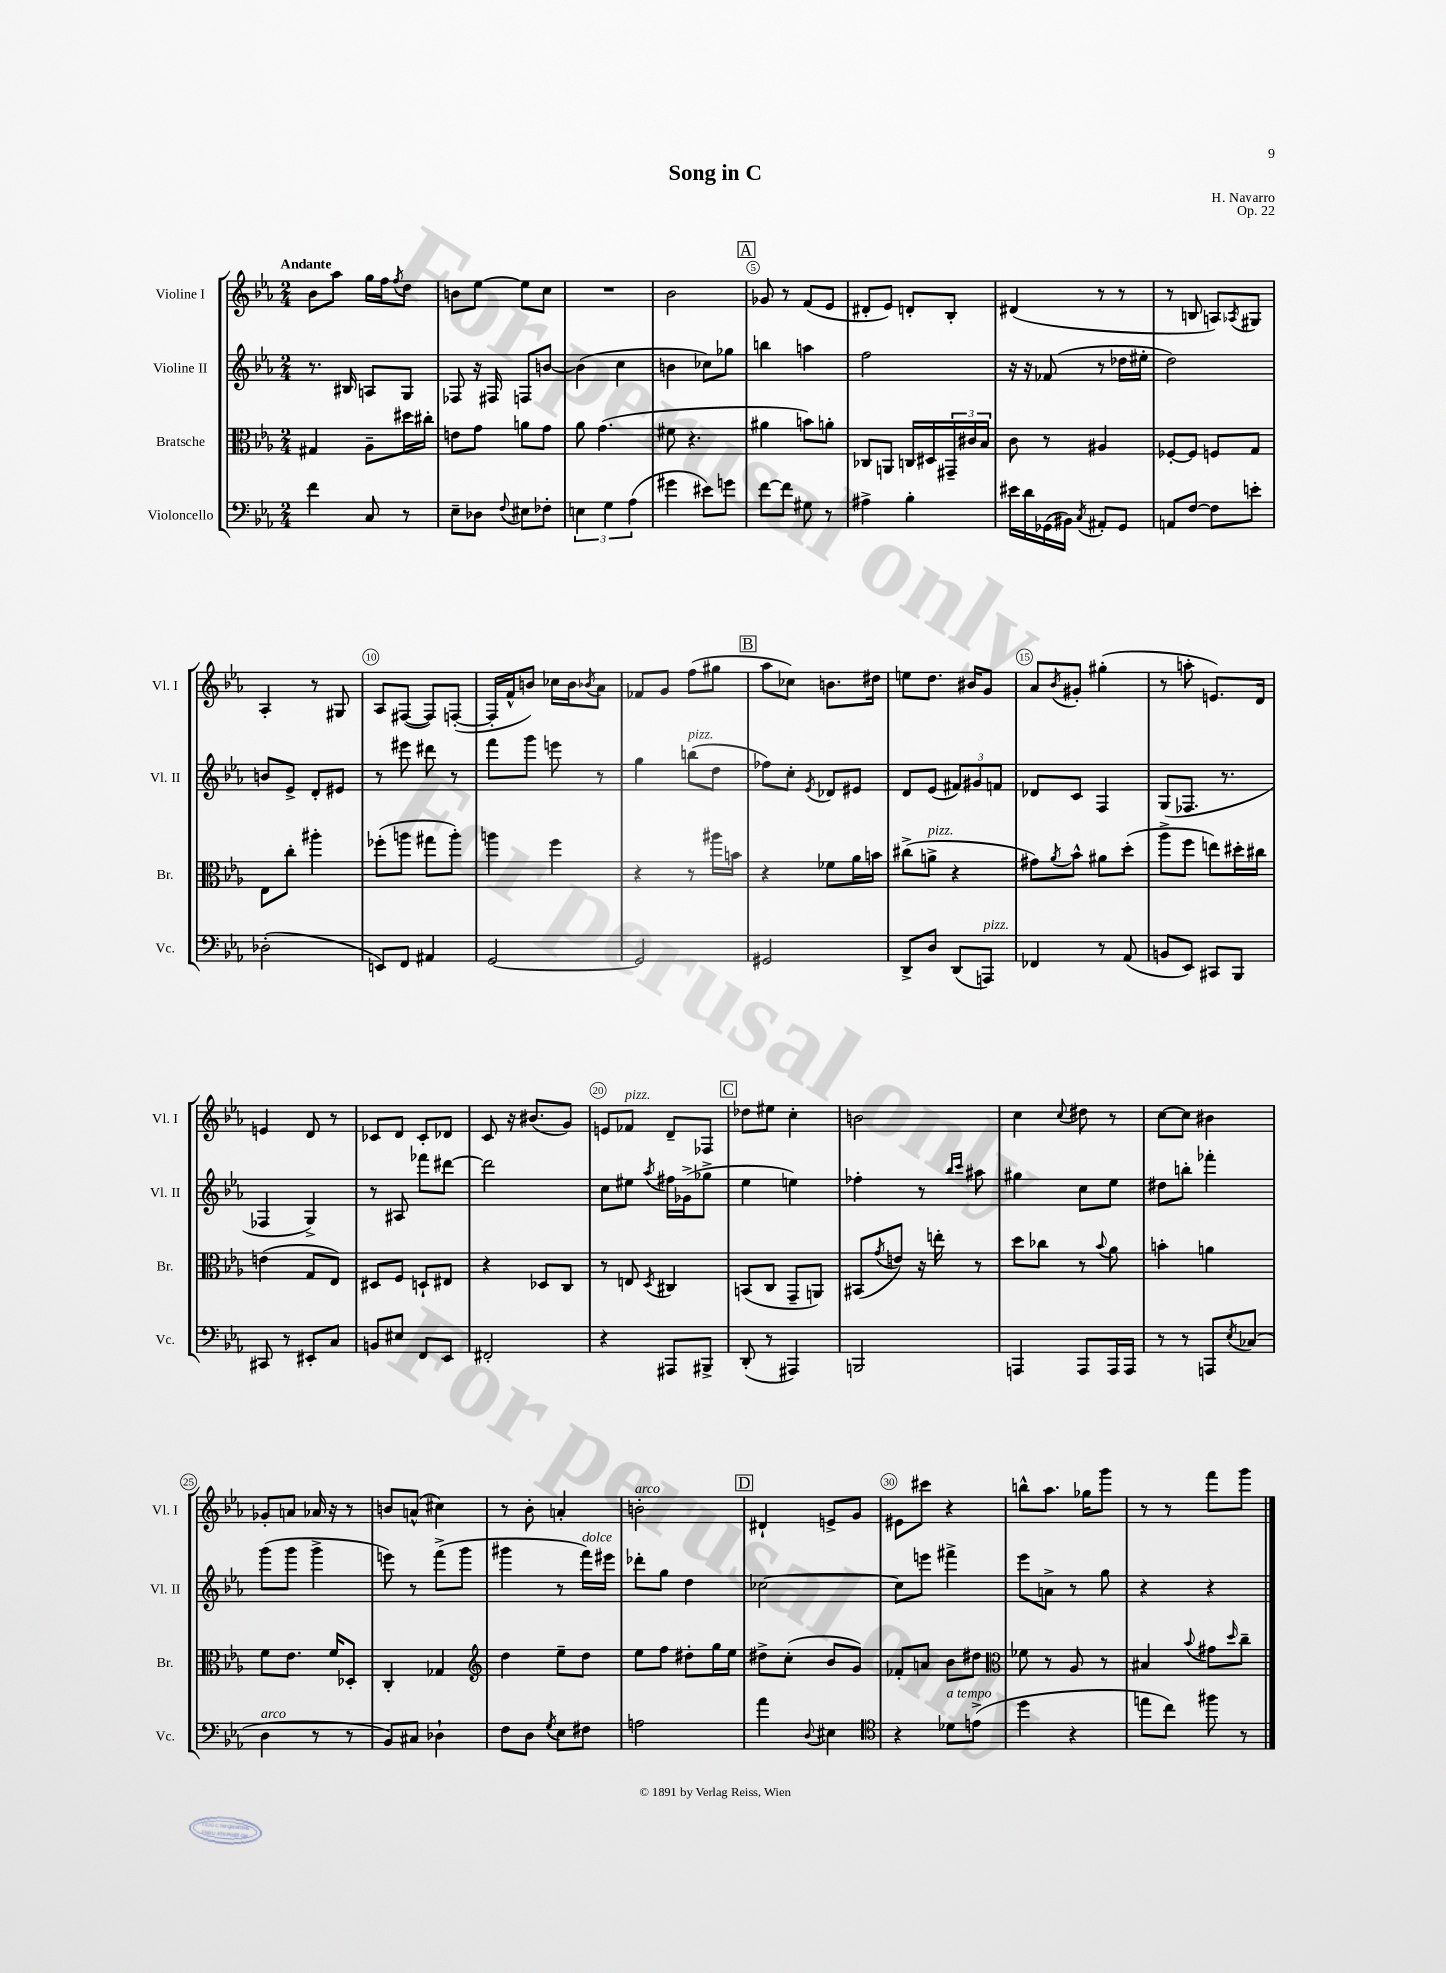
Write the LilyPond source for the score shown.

\header { title = "Song in C" composer = "H. Navarro" opus = "Op. 22" }
<<
\new StaffGroup <<
\new Staff = "s0" \with { instrumentName = "Violine I" shortInstrumentName = "Vl. I" } {
    \clef treble \key ees \major \numericTimeSignature \time 2/4 \tempo "Andante"
    bes'8 aes''8 g''16 f''16 \acciaccatura { f''8 } d''8 |
    b'8 ees''8~ ees''8 c''8 |
    R2 |
    bes'2 |
    \mark \markup { \box "A" } ges'8 r8 f'8( ees'8 |
    dis'8-. ees'8) d'8-. bes8-. |
    dis'4( r8 r8 |
    r8 b8 a8) \acciaccatura { aes8 } gis8 |
    aes4-. r8 gis8 |
    aes8 fis8~( fis8) f8~-.( |
    f16-. f'16-^ b'8) ces''16 b'16 \acciaccatura { bes'8 } aes'8 |
    fes'8 g'8 f''8( gis''8 |
    \mark \markup { \box "B" } aes''8 ces''8) b'8. dis''16 |
    e''8 d''8. bis'16 g'8 |
    aes'8 \acciaccatura { bes'8 } gis'8-. gis''4-.( |
    r8 a''8-. e'8.) d'16 |
    e'4 d'8 r8 |
    ces'8 d'8 ces'8-. des'8 |
    c'8 r16 bis'8.( g'8) |
    e'8 fes'8^\markup { \italic "pizz." } d'8-- fes8 |
    \mark \markup { \box "C" } des''8 eis''8 c''4-. |
    b'2 |
    c''4 \appoggiatura { c''8 } dis''8 r8 |
    c''8~ c''8 bis'4 |
    ges'8-. a'8 aes'16 r16 r8 |
    b'8 a'8-^( cis''4) |
    r8 bes'8-. a'4-. |
    b'2-.^\markup { \italic "arco" } |
    \mark \markup { \box "D" } dis'4-! e'8-> g'8 |
    eis'8 cis'''8 r4 |
    b''8-^ aes''8. ges''16 g'''8 |
    r8 r8 f'''8 g'''8 \bar "|." |
}
\new Staff = "s1" \with { instrumentName = "Violine II" shortInstrumentName = "Vl. II" } {
    \clef treble \key ees \major \numericTimeSignature \time 2/4
    r8. bis16 a8 g8 |
    fes8 r16 fis16 f8 b'8~ |
    b'4( c''4 |
    b'4 ces''8) ges''8 |
    \mark \markup { \box "A" } b''4 a''4 |
    f''2 |
    r16 r16 fes'8( r8 des''16 eis''16-. |
    d''2) |
    b'8 ees'8-> d'8-. eis'8 |
    r8 eis'''8 dis'''8 r8 |
    f'''8 g'''8 e'''8 r8 |
    g''4 b''8^\markup { \italic "pizz." }( d''8 |
    \mark \markup { \box "B" } fes''8) c''8-. \acciaccatura { ees'8 } des'8 eis'8 |
    d'8 ees'8( \tuplet 3/2 { fis'8) gis'8 f'8 } |
    des'8 c'8 f4 |
    g8( fes8. r8. |
    fes4 g4->) |
    r8 ais8 fes'''8 dis'''8~ |
    dis'''2 |
    c''8 eis''8 \acciaccatura { aes''8 } fis''16 ges'16->( ges''8-> |
    \mark \markup { \box "C" } ees''4 e''4) |
    fes''4-. r8 \grace { bes''16 c'''16 } ais''8 |
    gis''4 c''8 ees''8 |
    dis''8 b''8-. fes'''4-. |
    g'''8( g'''8 g'''4-> |
    e'''8) r8 f'''8->( g'''8 |
    gis'''4 r8 f'''16^\markup { \italic "dolce" }) eis'''16 |
    des'''8-. g''8 d''4 |
    \mark \markup { \box "D" } ces''2~ |
    ces''8 e'''8 fis'''4-> |
    ees'''8 a'8-> r8 g''8 |
    r4 r4 \bar "|." |
}
\new Staff = "s2" \with { instrumentName = "Bratsche" shortInstrumentName = "Br." } {
    \clef alto \key ees \major \numericTimeSignature \time 2/4
    gis4 aes8-- dis''16 cis''16-. |
    e'8 g'8 a'8 g'8 |
    aes'8 g'4.( |
    fis'8 r4. |
    \mark \markup { \box "A" } ais'4 b'8) a'8-. |
    ces8 a,8 c16 dis16 \tuplet 3/2 { gis,16-- cis'16 bes16 } |
    c'8 r8 ais4 |
    fes8~-. fes8 f8 g8 |
    ees8 c''8-. ais''4-. |
    fes''8-.( a''8 gis''8 a''8-.) |
    a''4 f''4 |
    r4 r8 ais''16 b'16 |
    \mark \markup { \box "B" } r4 fes'8 aes'16 b'16 |
    cis''8->( a'8->^\markup { \italic "pizz." } r4 |
    gis'8) \acciaccatura { aes'8 } bes'8-^ ais'8 d''8-.( |
    aes''8-> f''8 e''8) dis''16-. cis''16 |
    e'4( g8 ees8) |
    dis8 f8 d8-! eis8 |
    r4 des8 c8 |
    r8 e8 \acciaccatura { d8 } cis4 |
    \mark \markup { \box "C" } b,8( c8 g,8-- a,8) |
    bis,8( \acciaccatura { g'8 } e'8) r16 e''16-. r8 |
    d''8 ces''8 r8 \appoggiatura { bes'8 } aes'8 |
    b'4-. a'4 |
    f'8 ees'8. f'16 des8-. |
    c4-. ges4 |
    \clef treble d''4 ees''8-- d''8 |
    ees''8 f''8 dis''8-. g''16 ees''16 |
    \mark \markup { \box "D" } dis''8-> c''8-.( bes'8 g'8) |
    fes'8-. a'8 bes'8 dis''8 |
    \clef alto fes'8 r8 aes8 r8 |
    bis4 \appoggiatura { bes'8 } gis'8 \grace { d''16 } c''8-- \bar "|." |
}
\new Staff = "s3" \with { instrumentName = "Violoncello" shortInstrumentName = "Vc." } {
    \clef bass \key ees \major \numericTimeSignature \time 2/4
    f'4 c8 r8 |
    ees8-- des8 \appoggiatura { f8 } eis8 fes8-. |
    \tuplet 3/2 { e4 g4 aes4( } |
    gis'4 eis'8) g'8 |
    \mark \markup { \box "A" } f'8~ f'8 gis8 r8 |
    ais4-> bes4-. |
    eis'16 d'16 ges,16( bis,16) \acciaccatura { c8 } ais,8-. ges,8 |
    a,8 f8~ f8 e'8-. |
    des2-.( |
    e,8) f,8 ais,4 |
    g,2~ |
    g,2 |
    \mark \markup { \box "B" } gis,2 |
    d,8-> d8 d,8( a,,8^\markup { \italic "pizz." }) |
    fes,4 r8 aes,8( |
    b,8 ees,8) cis,8 bes,,8 |
    cis,8 r8 eis,8-. c8 |
    b,8 eis8 f,8 ees,8 |
    fis,2-. |
    r4 ais,,8 bis,,8-> |
    \mark \markup { \box "C" } d,8-.( r8 ais,,4) |
    b,,2 |
    a,,4 a,,8 a,,16 a,,16 |
    r8 r8 a,,8 \acciaccatura { ees8 } ces8( |
    d4^\markup { \italic "arco" } r8 r8 |
    bes,8) cis8 des4-! |
    f8 d8 \acciaccatura { g8 } ees8 fis8 |
    a2 |
    \mark \markup { \box "D" } aes'4 \appoggiatura { d8 } eis4 |
    \clef tenor r4 des'8^\markup { \italic "a tempo" } e'8->( |
    d''4 r4 |
    e''8 c''8) fis''8 r8 \bar "|." |
}
>>
>>
\layout { \context { \Score \override BarNumber.break-visibility = ##(#f #t #t) barNumberVisibility = #(every-nth-bar-number-visible 5) \override BarNumber.stencil = #(make-stencil-circler 0.1 0.3 ly:text-interface::print) } }
